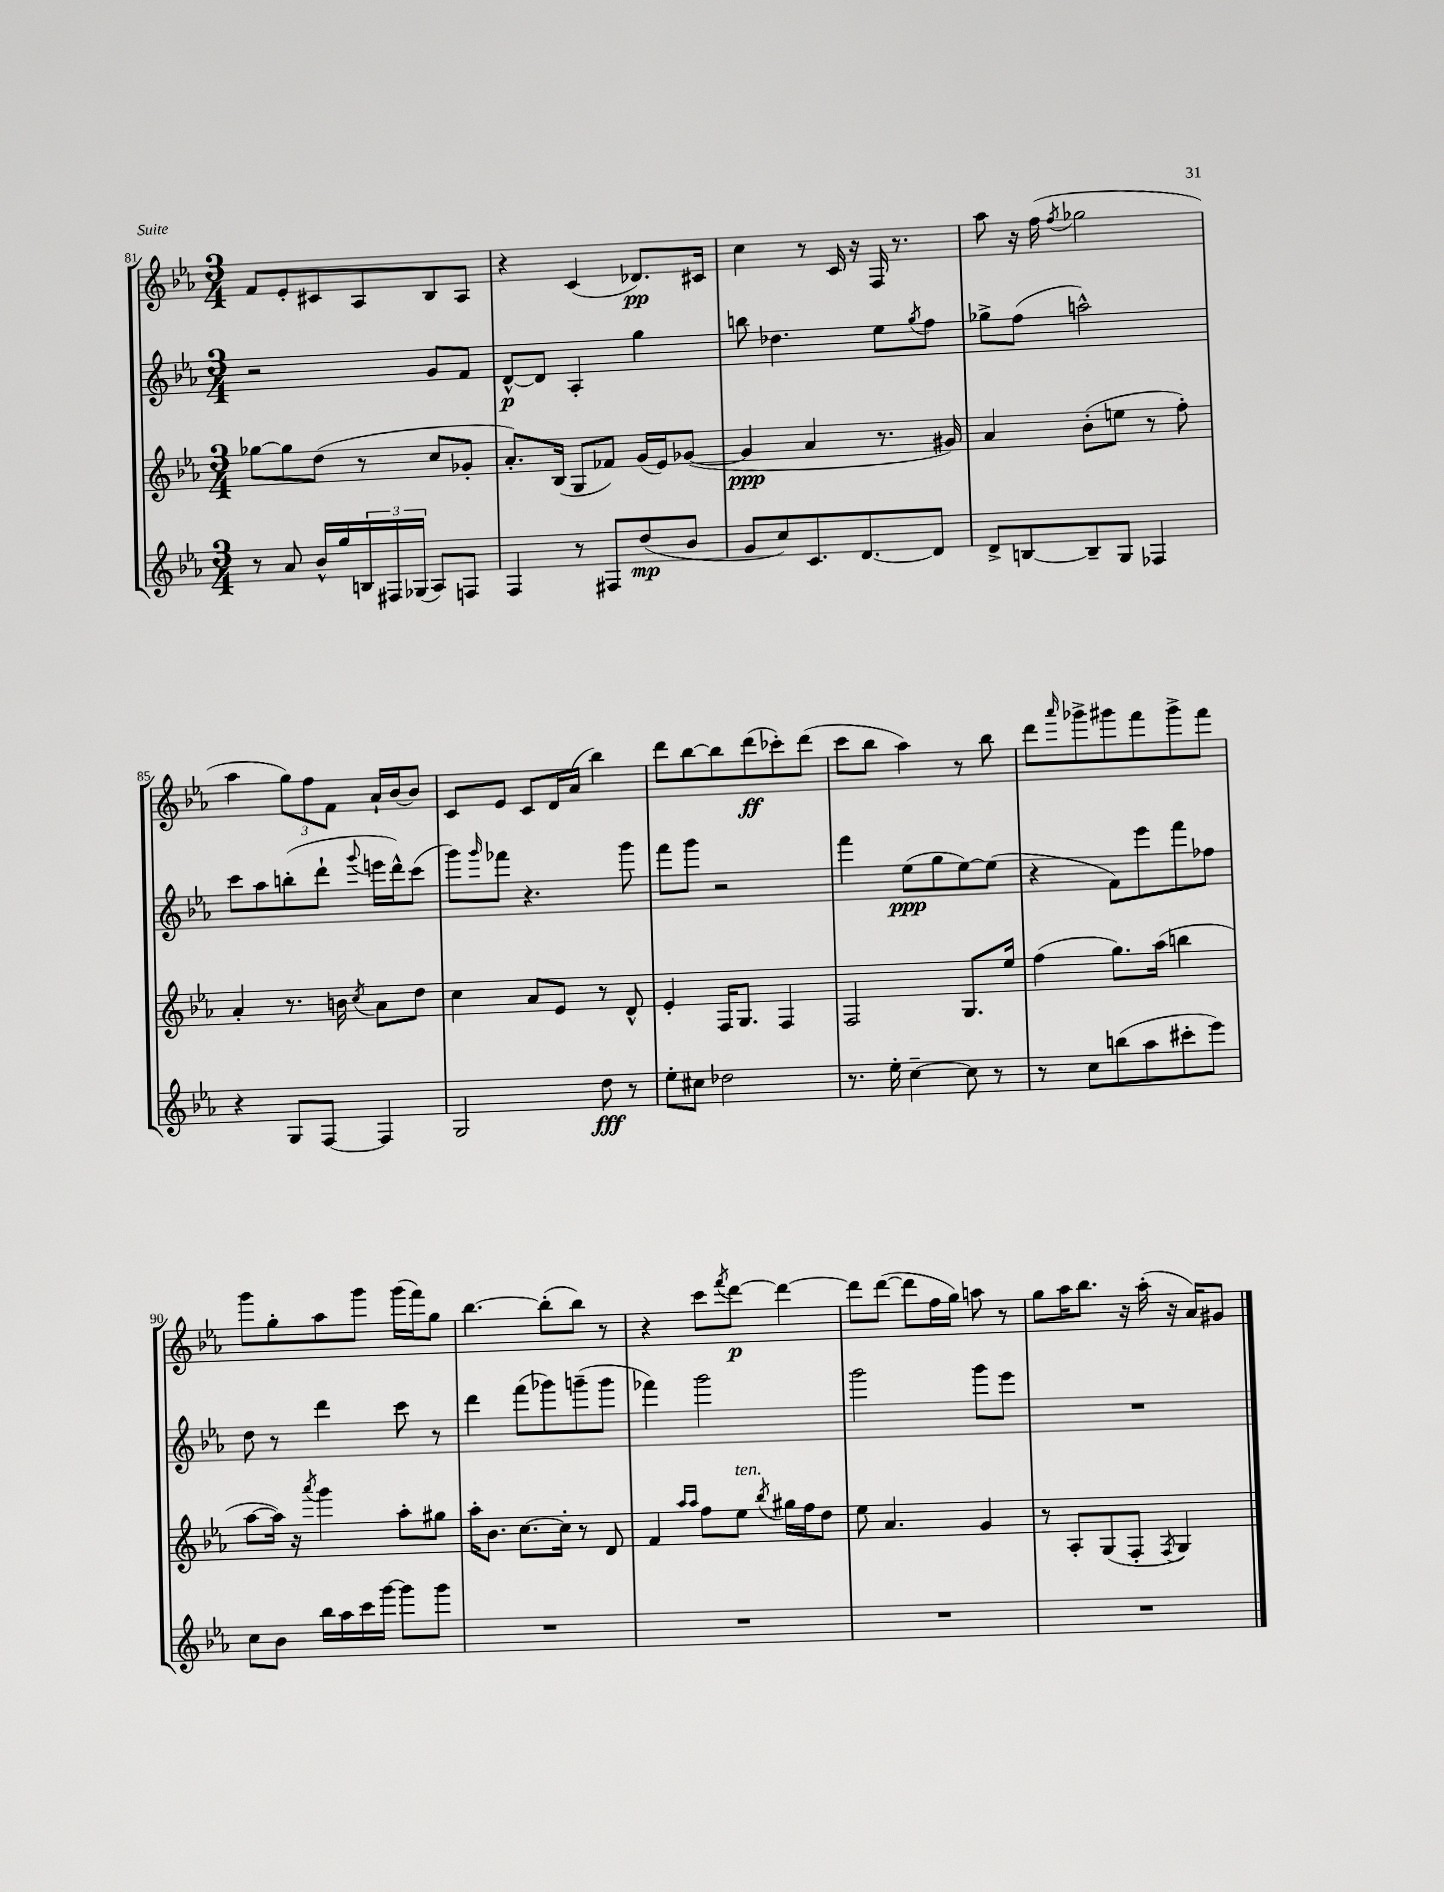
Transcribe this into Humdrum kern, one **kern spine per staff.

**kern	**dynam	**kern	**dynam	**kern	**dynam	**kern	**dynam
*part4	*part4	*part3	*part3	*part2	*part2	*part1	*part1
*staff4	*staff4	*staff3	*staff3	*staff2	*staff2	*staff1	*staff1
*clefG2	*	*clefG2	*	*clefG2	*	*clefG2	*
*k[b-e-a-]	*	*k[b-e-a-]	*	*k[b-e-a-]	*	*k[b-e-a-]	*
*M3/4	*	*M3/4	*	*M3/4	*	*M3/4	*
=81	=81	=81	=81	=81	=81	=81	=81
8r	.	[8gg-X\L	.	2r	.	8f/L	.
8a-/	.	8gg-\]	.	.	.	8e-'/	.
16b-^^/LL	.	(8dd\J	.	.	.	8c#X/	.
16gg/	.	.	.	.	.	.	.
24Bn/	.	8r	.	.	.	8A-/	.
24F#X/	.	.	.	.	.	.	.
(24G-X/JJ	.	.	.	.	.	.	.
8A-/L)	.	8cc/L	.	8g/L	.	8B-/	.
8Fn/J	.	8g-X'/J	.	8f/J	.	8A-/J	.
=82	=82	=82	=82	=82	=82	=82	=82
4F/	.	8.a-'/L)	.	[8d^^/L	p	4r	.
.	.	.	.	8d/J]	.	.	.
.	.	(16B-/Jk	.	.	.	.	.
8r	.	8G/L	.	4A-'/	.	(4c/	.
8F#X/L	.	8f-X/J)	.	.	.	.	.
(8dd/	mp	(16g/LL	.	4gg\	.	8.d-X/L)	pp
.	.	16e-/J)	.	.	.	.	.
8b-/J	.	([8g-X/J	.	.	.	.	.
.	.	.	.	.	.	16c#X/Jk	.
=83	=83	=83	=83	=83	=83	=83	=83
8g/L	.	4g-/]	ppp	8bbn\	.	4cc\	.
8cc/)	.	.	.	4.dd-X\	.	.	.
8.c/	.	4a-/	.	.	.	8r	.
.	.	.	.	.	.	16c/	.
[8.d/	.	.	.	.	.	16r	.
.	.	8.r	.	8ee-\L	.	16F/	.
.	.	.	.	.	.	8.r	.
.	.	.	.	8qgg/	.	.	.
8d/J]	.	.	.	8ff\J	.	.	.
.	.	16g#X/)	.	.	.	.	.
=84	=84	=84	=84	=84	=84	=84	=84
8d^/L	.	4a-/	.	8gg-X^\L	.	8aa-\	.
[8Bn/	.	.	.	(8ff\J	.	16r	.
.	.	.	.	.	.	(16ff\	.
.	.	.	.	.	.	8qff/	.
8B~/]	.	(8b-'\L	.	2aan^^\)	.	2gg-X\	.
8G/J	.	8een\J	.	.	.	.	.
4F-X/	.	8r	.	.	.	.	.
.	.	8ff'\)	.	.	.	.	.
!!LO:LB:g=z
=85	=85	=85	=85	=85	=85	=85	=85
4r	.	4a-'/	.	8ccc\L	.	4aa-\	.
.	.	.	.	8aa-\	.	.	.
8G/L	.	8.r	.	(8bbn'\	.	12gg\L)	.
.	.	.	.	.	.	12ff\	.
[8F/J	.	.	.	8ddd`\J	.	.	.
.	.	.	.	.	.	12f\J	.
.	.	16bn\	.	.	.	.	.
.	.	8qcc/	.	8qqggg/	.	.	.
4F/]	.	8a-\L	.	16eeen\LL	.	16a-`/LL	.
.	.	.	.	16ddd^^\J)	.	[16b-/J	.
.	.	8dd\J	.	(8ccc\J	.	8b-/J]	.
=86	=86	=86	=86	=86	=86	=86	=86
2G/	.	4cc\	.	8ggg\L)	.	8c/L	.
.	.	.	.	16qqggg/	.	.	.
.	.	.	.	8fff-X\J	.	8e-/J	.
.	.	8a-/L	.	4.r	.	8c/L	.
.	.	8e-/J	.	.	.	16d/L	.
.	.	.	.	.	.	(16a-/JJ	.
8dd\	fff	8r	.	.	.	4bb-\)	.
8r	.	8d^^/	.	8ggg\	.	.	.
=87	=87	=87	=87	=87	=87	=87	=87
8ee-'\L	.	4e-'/	.	8fff\L	.	8ddd\L	.
8cc#X\J	.	.	.	8ggg\J	.	[8bb-\	.
2dd-X\	.	16F/KL	.	2r	.	8bb-\]	.
.	.	8.G/J	.	.	.	.	.
.	.	.	.	.	.	(8ddd\	ff
.	.	4F/	.	.	.	8ccc-X'\)	.
.	.	.	.	.	.	(8ddd\J	.
=88	=88	=88	=88	=88	=88	=88	=88
8.r	.	2F/	.	4fff\	.	8ccc\L	.
.	.	.	.	.	.	8bb-\J	.
16ee-'\	.	.	.	.	.	.	.
[4cc~\	.	.	.	(8ee-\L	ppp	4aa-\)	.
.	.	.	.	8gg\	.	.	.
8cc\]	.	8.G/L	.	[8ee-\)	.	8r	.
8r	.	.	.	(8ee-\J]	.	8bb-\	.
.	.	16ee-/Jk	.	.	.	.	.
=89	=89	=89	=89	=89	=89	=89	=89
8r	.	(4ff\	.	4r	.	8ddd\L	.
.	.	.	.	.	.	16qqaaa-/	.
8cc\L	.	.	.	.	.	8ggg-X^\	.
(8bbn\	.	8.gg\L)	.	8f\L)	.	8ggg#X\	.
8aa-\	.	.	.	8eee-\	.	8fff\	.
.	.	(16aa-\Jk	.	.	.	.	.
8ccc#X'\	.	4bbn\	.	8fff\	.	8ggg#^\	.
8eee-\J)	.	.	.	8ff-X\J	.	8fff\J	.
!!LO:LB:g=z
=90	=90	=90	=90	=90	=90	=90	=90
8cc\L	.	[8aa-\L	.	8dd\	.	8ggg\L	.
8b-\J	.	16aa-\Jk])	.	8r	.	8gg'\	.
.	.	16r	.	.	.	.	.
.	.	8qaaa-/	.	.	.	.	.
16bb-\LL	.	4ggg\	.	4ddd\	.	8aa-\	.
16aa-\	.	.	.	.	.	.	.
16ccc\	.	.	.	.	.	8ggg\J	.
[16ggg\JJ	.	.	.	.	.	.	.
8ggg\L]	.	8aa-'\L	.	8ccc\	.	(16ggg\LL	.
.	.	.	.	.	.	16fff\J)	.
8ggg\J	.	8gg#X\J	.	8r	.	8gg\J	.
=91	=91	=91	=91	=91	=91	=91	=91
2.r	.	16aa-'\KL	.	4ddd\	.	[4.bb-\	.
.	.	8.b-\J	.	.	.	.	.
.	.	[8.cc\L	.	(8fff\L	.	.	.
.	.	.	.	8ggg-X\)	.	(8bb-'\L]	.
.	.	16cc'\Jk]	.	.	.	.	.
.	.	8r	.	(8gggn~\	.	8bb-\J)	.
.	.	8d/	.	8ggg\J	.	8r	.
=92	=92	=92	=92	=92	=92	=92	=92
2.r	.	4f/	.	4fff-X\)	.	4r	.
.	.	16qqaa-/LL	.	.	.	.	.
.	.	16qqaa-/JJ	.	.	.	.	.
.	.	8ff\L	.	2ggg\	.	8ccc\L	.
.	.	.	.	.	.	8qfff/	.
!	!	!LO:TX:a:i:t=ten.	!	!	!	!	!
.	.	8ee-\J	.	.	.	[8ddd\J	p
.	.	8qbb-/	.	.	.	.	.
.	.	16gg#X\LL	.	.	.	4ddd\_	.
.	.	16ff\J	.	.	.	.	.
.	.	8dd\J	.	.	.	.	.
=93	=93	=93	=93	=93	=93	=93	=93
2.r	.	8ee-\	.	2ggg\	.	8ddd\L]	.
.	.	4.a-/	.	.	.	([8ddd\J	.
.	.	.	.	.	.	8ddd\L]	.
.	.	.	.	.	.	16ff\L	.
.	.	.	.	.	.	16gg\JJ)	.
.	.	4g/	.	8ggg\L	.	8aan\	.
.	.	.	.	8eee-\J	.	8r	.
=94	=94	=94	=94	=94	=94	=94	=94
2.r	.	8r	.	2.r	.	8gg\L	.
.	.	8A-'/L	.	.	.	16aa-\K	.
.	.	.	.	.	.	8.bb-\J	.
.	.	(8G/	.	.	.	.	.
.	.	8F'/J	.	.	.	16r	.
.	.	.	.	.	.	(16aa-'\	.
.	.	8qF/	.	.	.	.	.
.	.	4G/)	.	.	.	16r	.
.	.	.	.	.	.	16a-/KL)	.
.	.	.	.	.	.	8g#X/J	.
==	==	==	==	==	==	==	==
*-	*-	*-	*-	*-	*-	*-	*-
